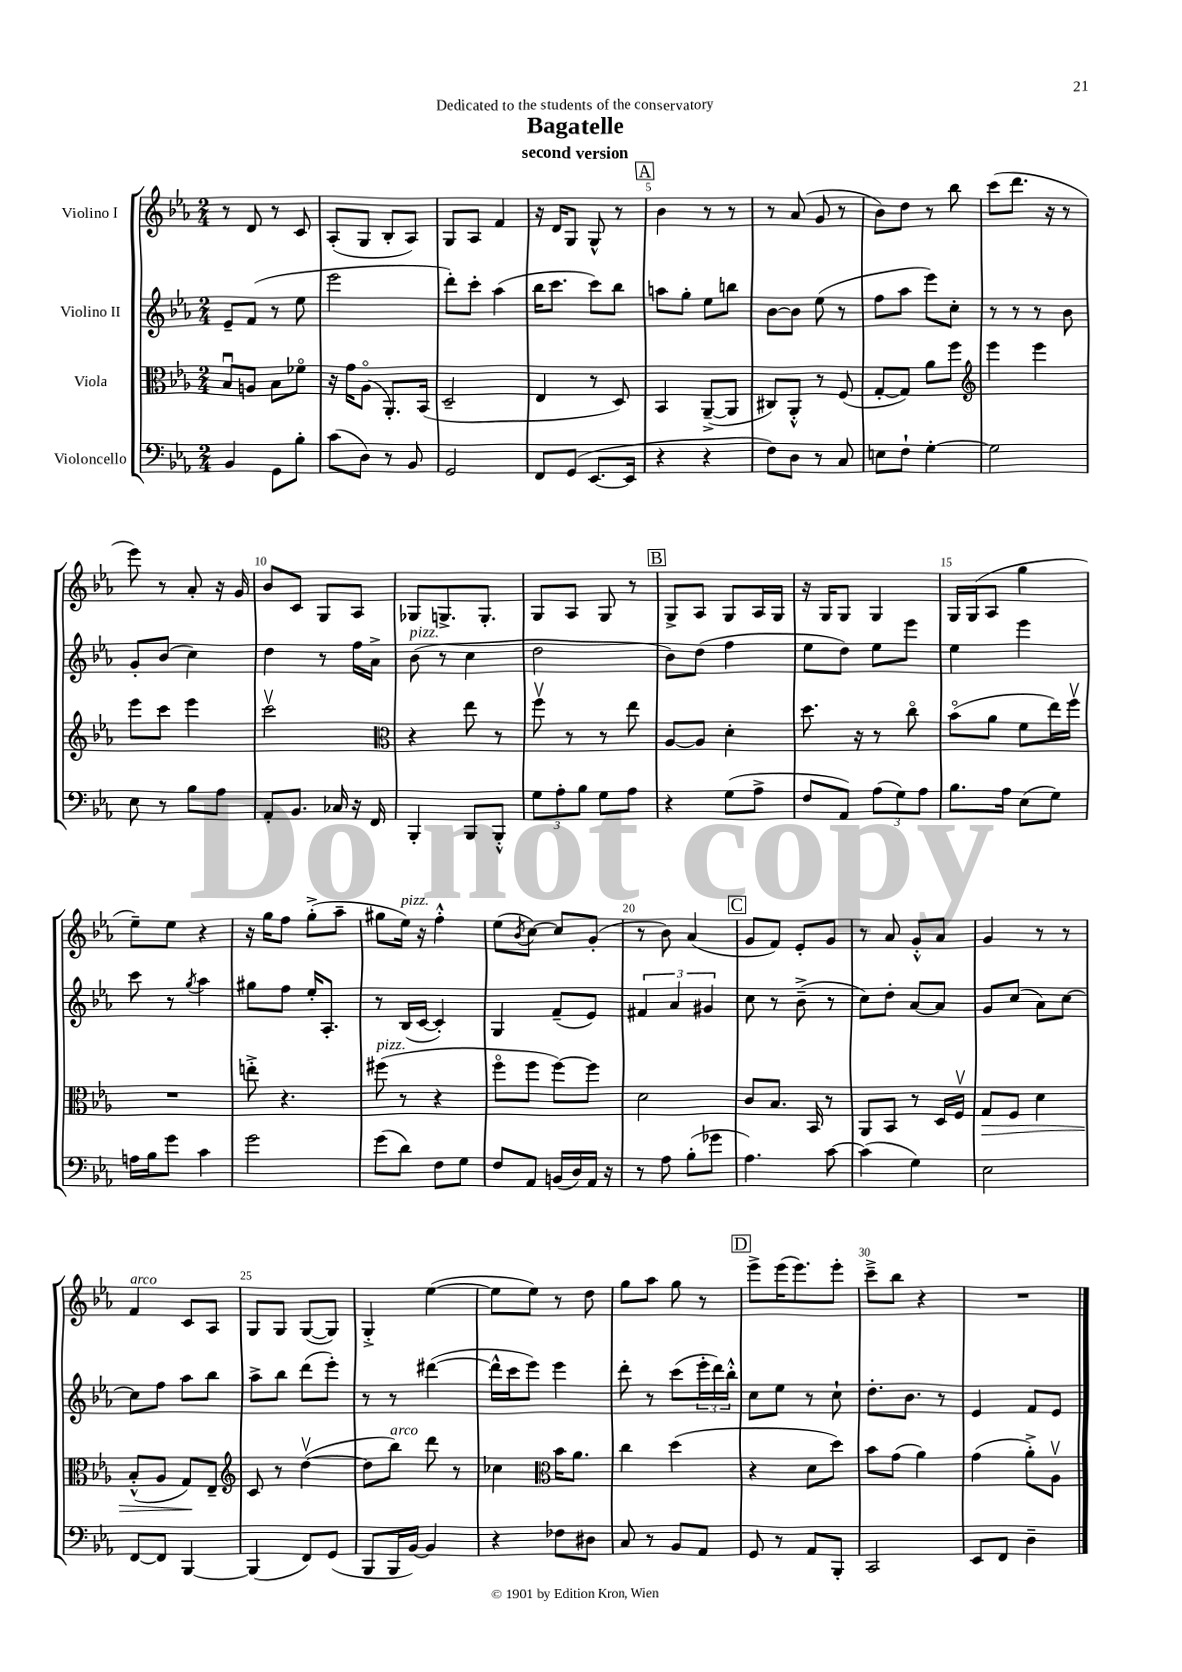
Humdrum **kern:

**kern	**kern	**kern	**kern
*staff4	*staff3	*staff2	*staff1
*clefF4	*clefC3	*clefG2	*clefG2
*k[b-e-a-]	*k[b-e-a-]	*k[b-e-a-]	*k[b-e-a-]
*M2/4	*M2/4	*M2/4	*M2/4
4BB-/	8B-u/L	8e-~/L	8r
.	8A/J	(8f/J	8d/
8GG\L	8B-\L	8r	8r
8B-'\J	8f-o\J	8ee-\	8c/
=	=	=	=
(8c\L	16r	2eee-\	(8A-'/L
.	16g\LK	.	.
8D\J)	(8A-o\J	.	8G/J
8r	8.AA-'/L)	.	8B-'/L
8BB-/	.	.	8A-/J)
.	(16BB-/Jk	.	.
=	=	=	=
2GG/	2D~/	8ddd'\L)	8G/L
.	.	8ccc'\J	8A-/J
.	.	(4aa-\	4f/
=	=	=	=
8FF/L	4E-/	16bb-\LK	16r
.	.	8.ccc\J	16d/LK
(8GG/J	.	.	8G/J
[8.EE-/L	8r	8ccc\L)	8G^^/
.	8D/)	8bb-\J	8r
16EE-/]Jk	.	.	.
=	=	=	=
4r	4BB-/	8aa\L	4b-\
.	.	8gg'\J	.
4r	([8AA-~^/L	8ee-\L	8r
.	8AA-/]J	8bb\J	8r
=	=	=	=
8F\L)	8C#/L)	[8b-\L	8r
8D\J	8AA-'^^/J	8b-\]J	(8a-/
8r	8r	(8ee-\	8g/
8C/	(8F/	8r	8r
=	=	=	=
8E\L	[8G'/L	8ff\L	8b-\L)
8F`\J	8G/]J)	8aa-\J	8dd\J
[4G'\	8a-\L	8eee-\L)	8r
.	8ff\J	8cc'\J	8bb-\
=	=	=	=
*	*clefG2	*	*
2G\]	4eee-\	8r	(8ccc\L
.	.	8r	8.ddd\J
.	4eee-\	8r	.
.	.	.	16r
.	.	8b-\	8r
=	=	=	=
8E-\	8eee-\L	8g'/L	8eee-\)
8r	8ccc\J	(8b-/J	8r
8B-\L	4eee-\	4cc\)	8a-'/
8A-\J	.	.	16r
.	.	.	16g/
=	=	=	=
8AA-'/L	2cccv\	4dd\	8b-/L
8.BB-/J	.	.	8c/J
.	.	8r	8G/L
16C-/	.	.	.
16r	.	16ff\LL	8A-/J
16FF/	.	16a-^\JJ	.
=	=	=	=
*	*clefC3	*	*
4BBB-'/	4r	(8b-\	8G-/L
.	.	8r	8.G^/
8BBB-/L	8ee-\	4cc\	.
.	.	.	8.G'/J
8BBB-'^^/J	8r	.	.
=	=	=	=
12G\L	8ffv\	2dd\	8G/L
12A-'\	.	.	.
.	8r	.	8A-/J
12B-\J	.	.	.
8G\L	8r	.	8G/
8A-\J	8ee-\	.	8r
=	=	=	=
4r	[8A-/L	8b-\L)	8G^/L
.	8A-/]J	(8dd\J	8A-/J
(8G\L	4d'\	4ff\	8G/L
8A-^\J	.	.	16A-/L
.	.	.	16G/JJ
=	=	=	=
8F/L	8.dd\	8ee-\L	16r
.	.	.	16G/LK
8AA-/J)	.	8dd\J)	8G/J
.	16r	.	.
(12A-\L	8r	8ee-\L	4G/
12G\)	.	.	.
.	8cco\	8eee-\J	.
12A-\J	.	.	.
=	=	=	=
8.B-\L	(8b-o\L	4ee-\	16G/LL
.	.	.	(16G/J
.	8a-\J	.	8A-/J
16A-\Jk	.	.	.
(8E-\L	8f\L	4eee-\	4gg\
8G\J)	16ee-\L)	.	.
.	16ffv\JJ	.	.
=	=	=	=
16A\LL	2r	8ccc\	8ee-~\L)
16B-\J	.	.	.
8g\J	.	8r	8ee-\J
.	.	8qgg/	.
4c\	.	4aa-\	4r
=	=	=	=
2g\	8ee'^\	8gg#\L	16r
.	.	.	16gg\LK
.	4.r	8ff\J	8ff\J
.	.	16ee-'/LK	(8gg'^\L
.	.	8.A-'/J	.
.	.	.	8aa-~\J
=	=	=	=
(8g\L	(8ff#\	8r	8gg#\L
8d\J)	8r	(16B-/LL	16ee-\Jk)
.	.	[16c/JJ	16r
8F\L	4r	4c'/])	4ff'^^\
8G\J	.	.	.
=	=	=	=
8F/L	8ffo\L	4G/	(8ee-\L
.	.	.	8qb-/
8AA-/J	8ff\J	.	[8cc\J)
(16BB/LL	[8ff\L)	(8f~/L	8cc/]L
16D/)	.	.	.
16AA-/JJ	8ff\]J	8e-/J)	(8g'/J
16r	.	.	.
=	=	=	=
8r	2d\	6f#/	8r
8A-\	.	.	8b-\)
.	.	6a-/	.
(8B-'\L	.	.	(4a-/
.	.	6g#/	.
8g-\J	.	.	.
=	=	=	=
4.A-\)	8c/L	8cc\	8g/L
.	8.B-/J	8r	8f/J)
.	.	(8b-~^\	8e-'/L
.	16BB-/	.	.
[8c\	8r	8r	8g/J
=	=	=	=
(4c\]	8AA-/L	8cc\L)	8r
.	8BB-/J	8dd'\J	8a-/
4G\)	8r	[8a-/L	8g'^^/L
.	16D/LL	8a-/]J	8a-/J
.	16Fv/JJ	.	.
=	=	=	=
2E-\	8G/L	8g/L	4g/
.	8F/J	(8cc/J	.
.	4d\	8a-\L)	8r
.	.	[8cc\J	8r
=	=	=	=
[8FF/L	(8B-'^^/L	8cc\]L	4f/
8FF/]J	8A-/J	8ff\J	.
[4BBB-/	8G/L)	8aa-\L	8c/L
.	8E-~/J	8bb-\J	8A-/J
=	=	=	=
*	*clefG2	*	*
(4BBB-/]	8c/	8aa-^\L	8G/L
.	8r	8bb-\J	8G/J
8FF/L)	([4ddv\	(8ddd\L	([8G/L
(8GG/J	.	8eee-'\J)	8G/]J)
=	=	=	=
8BBB-/L	8dd\]L	8r	4G'^/
16BBB-/L	8bb-\J)	8r	.
[16BB-/JJ)	.	.	.
4BB-/]	8ddd\	([4ddd#\	([4ee-\
.	8r	.	.
=	=	=	=
4r	4cc-\	16ddd#^^\]LL	8ee-\]L
.	.	16ccc\J	.
.	.	8eee-\J)	8ee-\J)
*	*clefC3	*	*
8F-\L	16b-\LK	4eee-\	8r
.	8.a-\J	.	.
8D#\J	.	.	8dd\
=	=	=	=
8C/	4cc\	8ddd'\	8gg\L
8r	.	8r	8aa-\J
8BB-/L	(4dd\	(8ccc\L	8gg\
8AA-/J	.	24eee-'\L	8r
.	.	24ddd\)	.
.	.	24bb-'^^\JJ	.
=	=	=	=
8GG/	4r	8cc\L	8eee-^\L
8r	.	8ee-\J	(16eee-\K
.	.	.	8.eee-\)
8AA-/L	8d\L	8r	.
8BBB-'/J	8dd\J)	8cc`\	8eee-'\J
=	=	=	=
2CC/	8b-\L	8.dd'\L	8ccc~^\L
.	(8g\J	.	8bb-\J
.	.	8.b-\J	.
.	4a-\)	.	4r
.	.	8r	.
=	=	=	=
8EE-/L	(4g\	4e-/	2r
8FF/J	.	.	.
4D~\	8a-'^\L)	8f/L	.
.	8A-v\J	8e-/J	.
==	==	==	==
*-	*-	*-	*-
